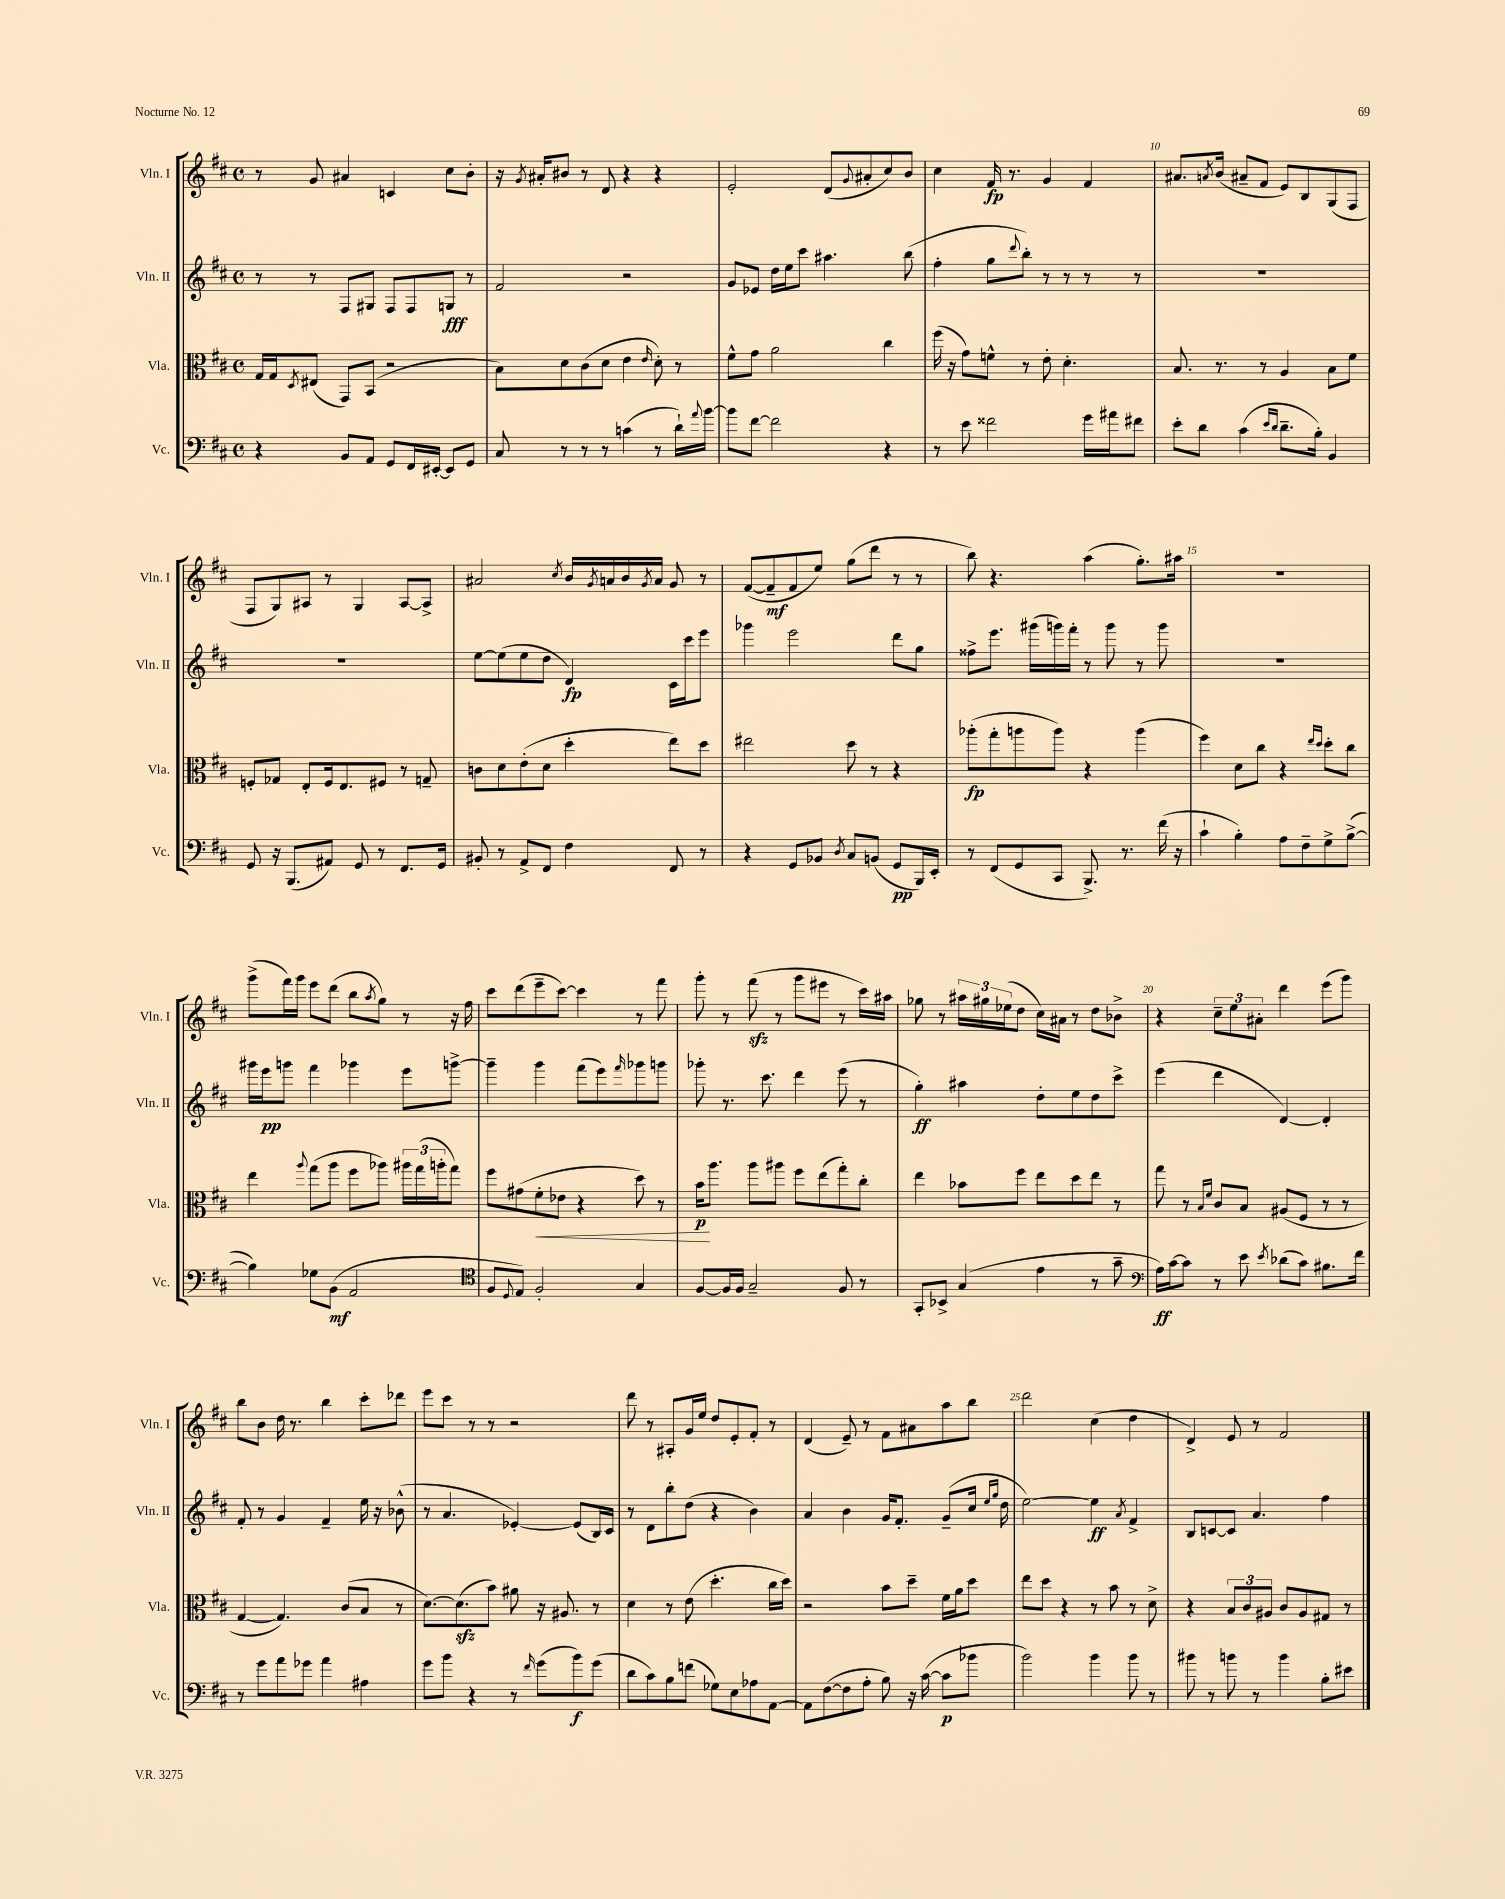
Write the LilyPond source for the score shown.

<<
\new StaffGroup <<
\new Staff = "s0" \with { instrumentName = "Vln. I" shortInstrumentName = "Vln. I" } {
    \clef treble \key d \major \defaultTimeSignature \time 4/4
    r8 g'8 ais'4 c'4 cis''8 b'8-. |
    r16 \acciaccatura { g'8 } ais'16-. bis'8 r8 d'8 r4 r4 |
    e'2-. d'8( \appoggiatura { g'8 } ais'8-. cis''8) b'8 |
    cis''4 fis'16\fp r8. g'4 fis'4 |
    ais'8. \acciaccatura { a'8 } b'16( ais'8-- fis'8 e'8) b8 g8( fis8 |
    fis8 g8) ais8 r8 g4 ais8~ ais8-> |
    ais'2 \acciaccatura { cis''8 } b'16 \acciaccatura { g'8 } a'16 b'16 \acciaccatura { g'8 } a'16 g'8 r8 |
    fis'8~( fis'8--\mf fis'8 e''8) g''8( d'''8 r8 r8 |
    b''8) r4. a''4( g''8.-.) ais''16 |
    R1 |
    g'''8->( fis'''16) g'''16 e'''8 d'''8( b''8 \acciaccatura { a''8 } g''8) r8 r16 fis''16 |
    cis'''8 d'''8( e'''8-- cis'''8~) cis'''4 r8 fis'''8 |
    g'''8-. r8 fis'''8\sfz( r8 g'''8 eis'''8 r8 cis'''16) ais''16 |
    ges''8 r8 \tuplet 3/2 { ais''16 gis''16 ees''16( } d''8 cis''16) ais'16 r8 d''8 bes'8-> |
    r4 \tuplet 3/2 { cis''8-- e''8 ais'8-. } d'''4 e'''8( g'''8) |
    b''8 b'8 d''16 r8. b''4 cis'''8-. des'''8 |
    e'''8 cis'''8 r8 r8 r2 |
    d'''8 r8 ais8-. g'16 e''16 d''8 e'8-. fis'8-. r8 |
    d'4( e'8--) r8 fis'8 ais'8 a''8 b''8 |
    d'''2 cis''4( d''4 |
    d'4->) e'8 r8 fis'2 \bar "|." |
}
\new Staff = "s1" \with { instrumentName = "Vln. II" shortInstrumentName = "Vln. II" } {
    \clef treble \key d \major \defaultTimeSignature \time 4/4
    r8 r8 fis8 gis8 fis8 fis8 g8\fff r8 |
    fis'2 r2 |
    g'8 ees'8 d''16 e''16 cis'''8 ais''4. b''8( |
    fis''4-. g''8 \appoggiatura { d'''8 } b''8-.) r8 r8 r8 r8 |
    R1 |
    R1 |
    e''8~ e''8( e''8 d''8 d'4\fp) cis'16 cis'''16 e'''8 |
    ges'''4 e'''2 d'''8 g''8 |
    fisis''8-> e'''8. gis'''16( g'''16) fis'''16-. r8 g'''8 r8 g'''8 |
    R1 |
    gis'''16 e'''16\pp g'''8 fis'''4 ges'''4 e'''8 g'''8~-> |
    g'''4-- g'''4 fis'''8( e'''8) \grace { fis'''16 } ges'''8 g'''8 |
    ges'''8-. r8. cis'''8. d'''4 e'''8( r8 |
    g''4-.\ff) ais''4 d''8-. e''8 d''8 cis'''8-> |
    e'''4( d'''4 d'4~) d'4-. |
    fis'8-. r8 g'4 fis'4-- e''16 r16 bes'8-^( |
    r8 a'4. ees'4~-.) ees'8( b16) cis'16 |
    r8 d'8 b''8-. d''8( r4 b'4) |
    a'4 b'4 g'16 fis'8.-. g'8--( cis''16 \grace { e''16 g''16 } d''16 |
    e''2~) e''4\ff \acciaccatura { a'8 } fis'4-> |
    b8 c'8~ c'8 a'4. fis''4 \bar "|." |
}
\new Staff = "s2" \with { instrumentName = "Vla." shortInstrumentName = "Vla." } {
    \clef alto \key d \major \defaultTimeSignature \time 4/4
    g16 g16 \acciaccatura { d8 } eis8( g,8) b,8( r2 |
    b8) d'8 cis'8( d'8 e'4 \grace { e'16 } d'8-.) r8 |
    fis'8-^ g'8 a'2 cis''4 |
    fis''16( r16 g'8) f'8-^ r8 e'8-. d'4.-. |
    b8. r8. r8 a4 b8 fis'8 |
    f8-. ges8 e8-. f16 e8. fis8 r8 g8-- |
    c'8 d'8 e'8-.( d'8 d''4-. e''8) d''8 |
    eis''2 d''8 r8 r4 |
    aes''8-.\fp( g''8-. a''8 a''8) r4 a''4( |
    fis''4) d'8 cis''8 r4 \grace { e''16 d''16 } d''8-. cis''8 |
    e''4 \appoggiatura { a''8 } g''8( a''8 fis''8 aes''8) \tuplet 3/2 { ais''16 g''16( a''16-. } g''8) |
    fis''8 gis'8( fis'8-.\< ees'8 r4 d''8) r8 |
    b'16\p\! a''8. a''8 ais''8 fis''8 e''8( g''8-.) cis''8-. |
    e''4 bes'8 fis''8 e''8 d''8 e''8 r8 |
    g''8 r8 \grace { b16 fis'16 } cis'8 b8 ais8( fis8 r8 r8 |
    g4~ g4.) cis'8( b8 r8 |
    d'8.~) d'8.\sfz( b'8) ais'8 r16 ais8. r8 |
    d'4 r8 e'8( d''4.-. cis''16 d''16) |
    r2 b'8 d''8-- fis'16 a'16 d''8 |
    e''8 d''8 r4 r8 b'8 r8 d'8-> |
    r4 \tuplet 3/2 { b8 cis'8 ais8 } cis'8 ais8 gis8 r8 \bar "|." |
}
\new Staff = "s3" \with { instrumentName = "Vc." shortInstrumentName = "Vc." } {
    \clef bass \key d \major \defaultTimeSignature \time 4/4
    r4 b,8 a,8 g,8 fis,16 eis,16~-. eis,8 g,8 |
    cis8 r8 r8 r8 c'4( r8 d'16-!) \appoggiatura { a'8 } b'16~ |
    b'8 fis'8~ fis'2 r4 |
    r8 e'8 fisis'2 g'16 ais'16 fis'8 |
    e'8-. d'8 cis'4( \grace { e'16 d'16 } d'8.-- b16-.) b,4 |
    g,8 r16 b,,8.( ais,8) g,8 r8 fis,8. g,16 |
    bis,8-. r8 a,8-> fis,8 fis4 fis,8 r8 |
    r4 g,8 bes,8 \acciaccatura { d8 } cis8 b,8( g,8\pp b,,16) e,16-. |
    r8 fis,8( g,8 cis,8 b,,8.->) r8. fis'16( r16 |
    cis'4-! b4-.) a8 fis8-- g8-> b8~->( |
    b4) ges8 b,8\mf( a,2 |
    \clef tenor fis8 \appoggiatura { d8 } e8) fis2-. g4 |
    fis8~ fis16 fis16 g2-- fis8 r8 |
    g,8-. bes,8-> g4( e'4 r8 g'8-- |
    \clef bass a16\ff) cis'16~ cis'8 r8 e'8 \acciaccatura { e'8 } des'8( cis'8) bis8. fis'16 |
    r8 g'8 a'8 ges'8 a'4 ais4 |
    g'8 b'8 r4 r8 \grace { fis'16 } g'8( b'8\f) g'8( |
    d'8 cis'8) b8 f'8( ges8) e8 aes8 a,8~ |
    a,8 fis8~( fis8 a8-. b8) r16 cis'16~( cis'8\p bes'8 |
    b'2) b'4 b'8 r8 |
    bis'8 r8 b'8 r8 b'4 b8-. eis'8 \bar "|." |
}
>>
>>
\layout { \context { \Score currentBarNumber = #6 \override BarNumber.break-visibility = ##(#f #t #t) barNumberVisibility = #(every-nth-bar-number-visible 5) } }
